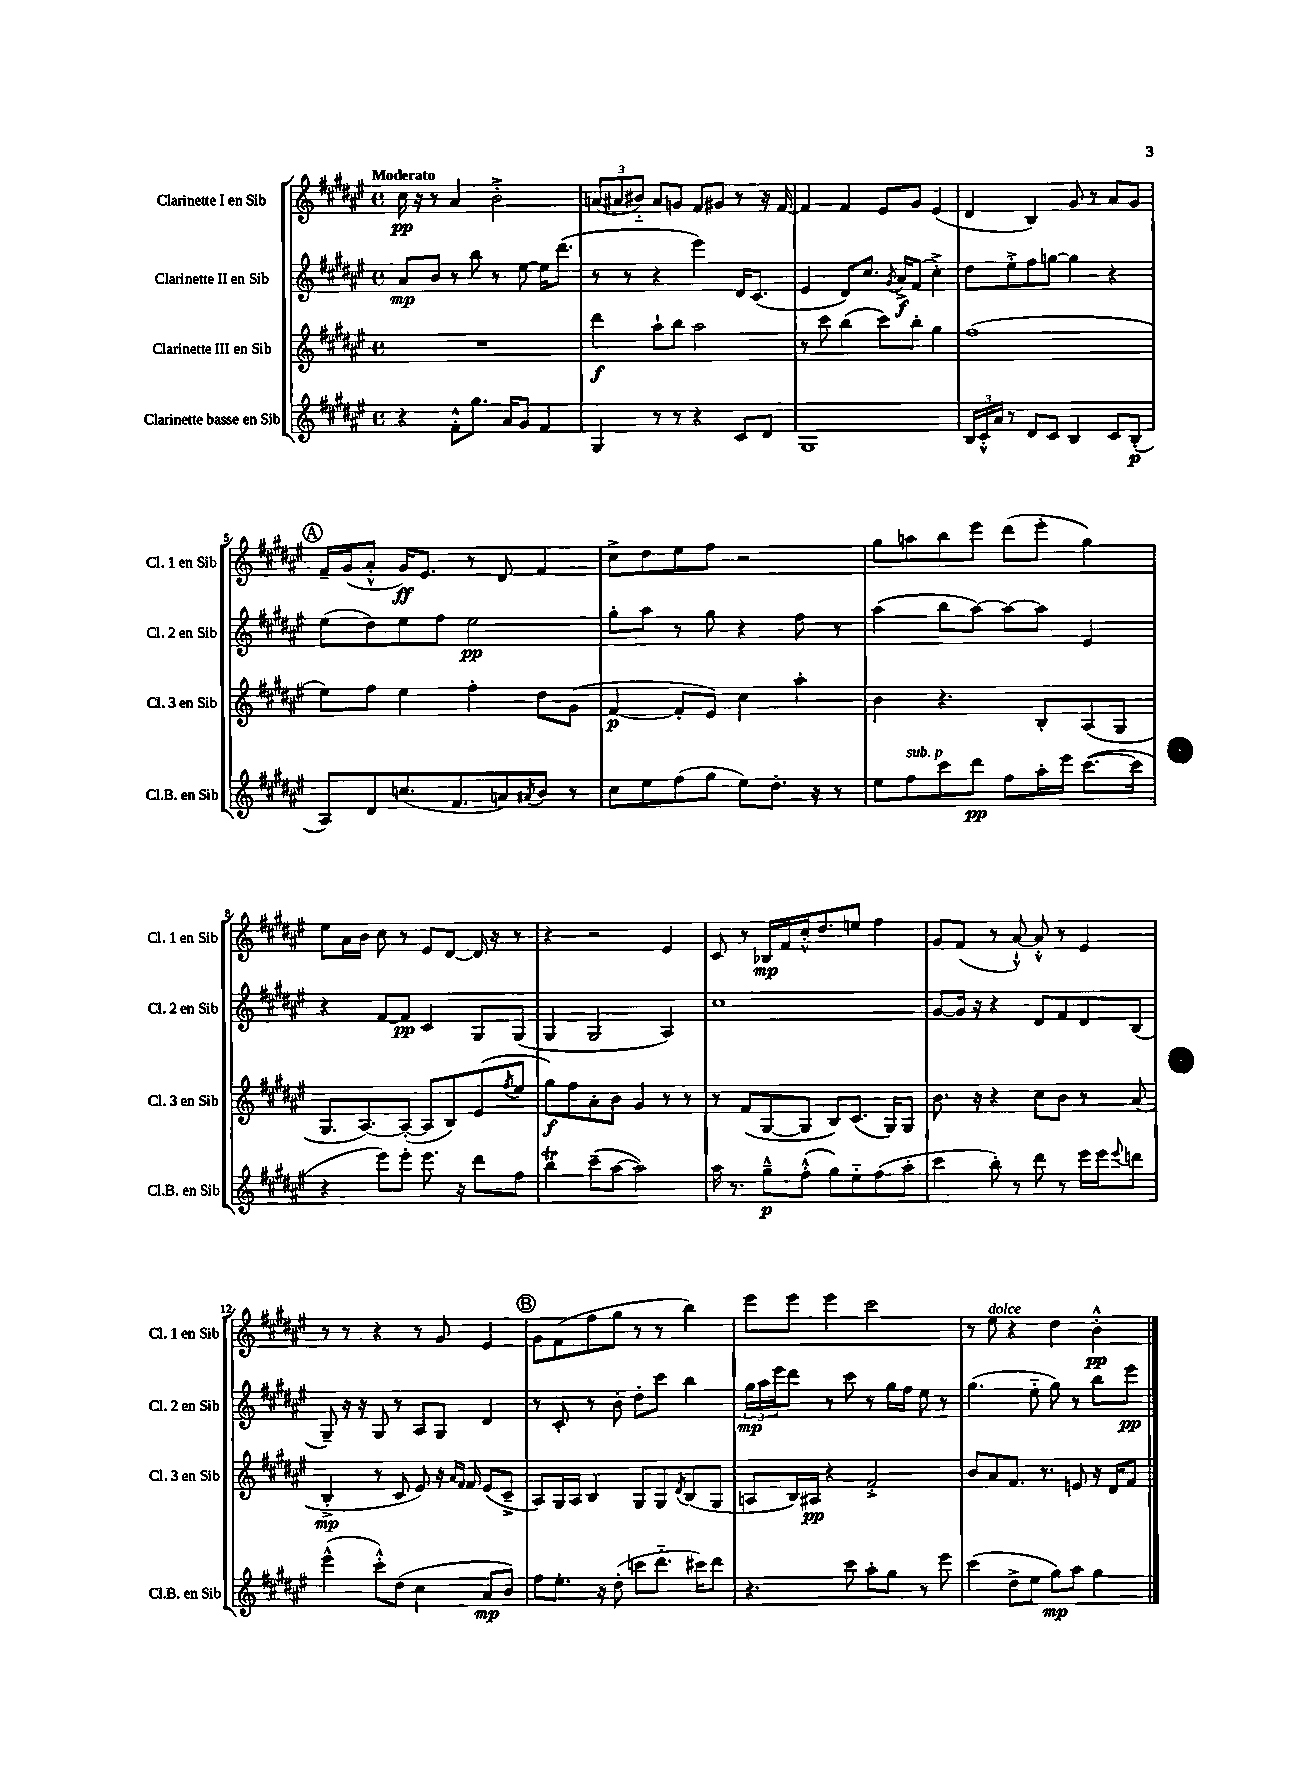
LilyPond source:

<<
\new StaffGroup <<
\new Staff = "s0" \with { instrumentName = "Clarinette I en Sib" shortInstrumentName = "Cl. 1 en Sib" } {
    \clef treble \key fis \major \defaultTimeSignature \time 4/4 \tempo "Moderato"
    cis''16\pp r16 r8 ais'4 b'2-.-> |
    \tuplet 3/2 { a'8( ais'8 bis'8-_) } ais'8 g'8 fis'8 gis'8 r8 r16 fis'16~ |
    fis'4 fis'4 eis'8 gis'8 eis'4( |
    dis'4 b4) gis'8 r8 ais'8 gis'8 |
    \mark \markup { \circle "A" } fis'16-- gis'16( ais'8-.-^ gis'16\ff) eis'8. r8 dis'8 fis'4 |
    cis''8-> dis''8 eis''8 fis''8 r2 |
    gis''8 a''8 b''8 eis'''8 dis'''8( eis'''8-. gis''4) |
    eis''8 ais'16 b'16 cis''8 r8 eis'8 dis'8~ dis'16 r16 r8 |
    r4 r2 eis'4 |
    cis'8 r8 bes16\mp fis'16 cis''16-.-^ dis''8. e''8 fis''4 |
    gis'8 fis'8( r8 ais'8~-!-^) ais'8-.-^ r8 eis'4 |
    r8 r8 r4 r8 gis'8 eis'4 |
    \mark \markup { \circle "B" } gis'8 fis'8( fis''8 gis''8 r8 r8 b''4) |
    eis'''8 eis'''8 eis'''4 cis'''2 |
    r8 eis''8^\markup { \italic "dolce" } r4 dis''4 b'4-.-^\pp \bar "|." |
}
\new Staff = "s1" \with { instrumentName = "Clarinette II en Sib" shortInstrumentName = "Cl. 2 en Sib" } {
    \clef treble \key fis \major \defaultTimeSignature \time 4/4
    ais'8\mp b'8 r8 b''8 r8 eis''8~ eis''16 dis'''8.( |
    r8 r8 r4 eis'''4) dis'16 cis'8.( |
    eis'4 dis'8) cis''8. \acciaccatura { gis'8 } ais'16->\f fis'8( cis''4-.->) |
    dis''8 eis''8-.-> fis''8 g''8~ g''4 r4 |
    \mark \markup { \circle "A" } eis''8( dis''8) eis''8 fis''8 eis''2\pp |
    gis''8-. ais''8 r8 gis''8 r4 fis''8 r8 |
    ais''4( b''8 ais''8~) ais''8~ ais''8 eis'4 |
    r4 fis'8~ fis'8\pp cis'4 gis8 gis8( |
    gis4 gis2 ais4) |
    cis''1 |
    gis'8~ gis'16 r16 r4 dis'8 fis'8 dis'8 b8( |
    gis8--) r16 r16 gis8 r8 ais8 gis8 dis'4 |
    \mark \markup { \circle "B" } r8 cis'8-. r8 b'8-. dis''8-. cis'''8 b''4 |
    \tuplet 3/2 { gis''16\mp ais''16 eis'''16 } dis'''8 r8 cis'''8 r8 gis''16 fis''16 eis''8 r8 |
    gis''4.( eis''8-_ gis''8) r8 b''8 eis'''8\pp \bar "|." |
}
\new Staff = "s2" \with { instrumentName = "Clarinette III en Sib" shortInstrumentName = "Cl. 3 en Sib" } {
    \clef treble \key fis \major \defaultTimeSignature \time 4/4
    R1 |
    dis'''4\f ais''8-! b''8 ais''2 |
    r8 cis'''8 b''4( cis'''8) b''8-. gis''4 |
    fis''1( |
    \mark \markup { \circle "A" } eis''8) fis''8 eis''4 fis''4-. dis''8 gis'8( |
    fis'4~\p fis'8-. eis'8) cis''4 ais''4-. |
    b'4 r4. b8-. ais8( gis8 |
    gis8. ais8.~) ais8~-.( ais8 b8) eis'8( \acciaccatura { fis''8 } eis''8 |
    gis''8\f) fis''8 ais'8-. b'8 gis'4 r8 r8 |
    r8 fis'8( gis8~ gis8 b8) cis'8.( gis16) gis8 |
    b'8. r16 r4 cis''8 b'8 r8 ais'8( |
    b4-.->\mp r8 cis'8 eis'8) r16 \grace { ais'16 fis'16 } fis'16 eis'8( cis'8---> |
    \mark \markup { \circle "B" } ais8) gis16 ais16 b4 gis8 gis8 \acciaccatura { dis'8 } b8( gis8 |
    a8 b16) ais16\pp r4 fis'2-.-> |
    b'8 ais'8 fis'8. r8. e'8 r16 dis'16 fis'8 \bar "|." |
}
\new Staff = "s3" \with { instrumentName = "Clarinette basse en Sib" shortInstrumentName = "Cl.B. en Sib" } {
    \clef treble \key fis \major \defaultTimeSignature \time 4/4
    r4 fis'8-.-^ gis''8. ais'16 gis'8 fis'4 |
    gis4 r8 r8 r4 cis'8 dis'8 |
    gis1 |
    \tuplet 3/2 { b16 cis'16-.-^ ais'16 } r8 dis'8 cis'8 b4 cis'8 b8-.\p( |
    \mark \markup { \circle "A" } ais8) dis'8 c''8.( fis'8. a'8) \acciaccatura { ais'8 } b'8 r8 |
    cis''8 eis''8 fis''8( gis''8 eis''8) dis''8.-. r16 r8 |
    eis''8 fis''8^\markup { \italic "sub. p" } cis'''8 dis'''8\pp fis''8 ais''16-. eis'''16 cis'''8.~( cis'''16 |
    r4 eis'''8) eis'''8-. eis'''8. r16 dis'''8 fis''8 |
    b''4\trill cis'''8--( ais''8~ ais''2) |
    ais''16 r8. gis''8---^\p fis''8-.-^( gis''8) eis''8-_ fis''8( ais''8-. |
    cis'''4 b''8-.) r8 dis'''8 r8 eis'''16 eis'''16 \appoggiatura { eis'''8 } d'''8 |
    eis'''4-^( cis'''8-.-^) dis''8( cis''4 ais'8\mp b'8) |
    \mark \markup { \circle "B" } fis''8 eis''8.-. r16 dis''8-.( c'''8 dis'''8.-_ cis'''16) dis'''8 |
    r4. cis'''8 ais''8-. gis''8 r8 eis'''8 |
    cis'''4( dis''8-> eis''8 gis''8\mp) ais''8 gis''4 \bar "|." |
}
>>
>>
